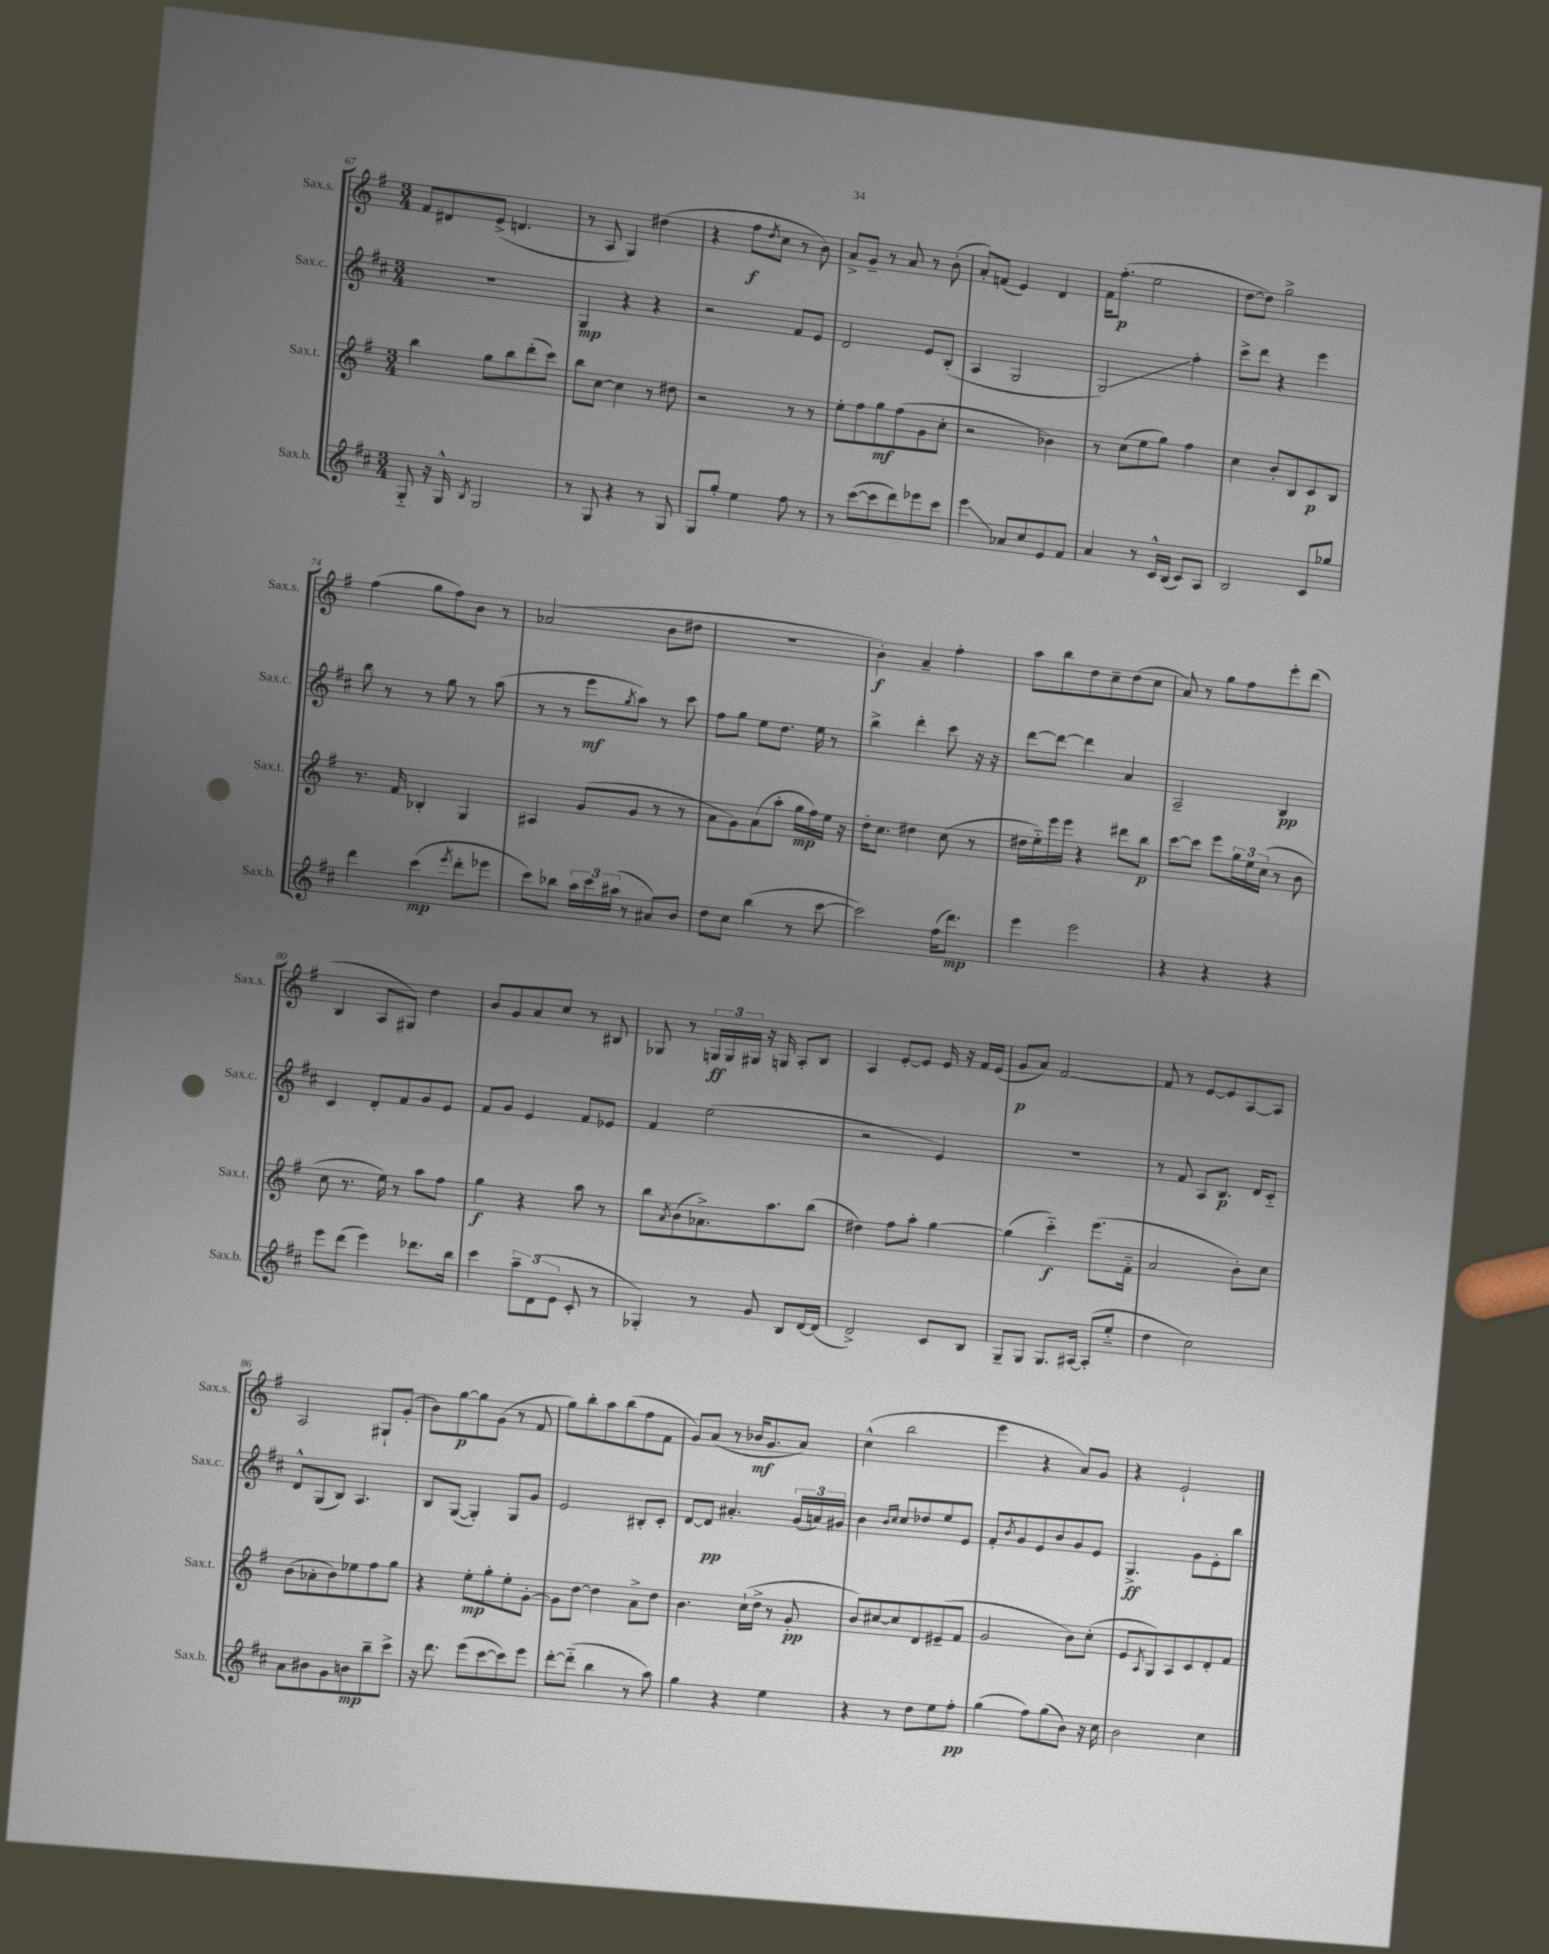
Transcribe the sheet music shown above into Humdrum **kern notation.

**kern	**kern	**kern	**kern
*staff4	*staff3	*staff2	*staff1
*clefG2	*clefG2	*clefG2	*clefG2
*k[f#c#]	*k[f#]	*k[f#c#]	*k[f#]
*M3/4	*M3/4	*M3/4	*M3/4
8G'~	4bb	2.r	8f#
16r	.	.	8d#
16G^^	.	.	.
8qB	.	.	.
2G	8gg	.	(8e^
.	8bb	.	4.d
.	(8ddd'	.	.
.	8ccc)	.	.
=	=	=	=
8r	8bb	4G	8r
8G	[8cc	.	8A
4r	4cc]	4r	4G)
8r	8r	4r	(4dd#
8G	8dd#	.	.
=	=	=	=
8G	2r	2r	4r
8gg'	.	.	.
4ee	.	.	8ff#
.	.	.	8qdd
.	.	.	8cc
8ff#	8r	8f#	8r
8r	8r	8e	8b)
=	=	=	=
8r	8ee'	2d	8a^
([8ccc#	8ff#	.	8g~
8ccc#]	8gg	.	8r
8ddd)	(8ff#	.	8a
8eee-	8g	8e	8r
8ccc#	8cc'	(8B'	(8b'
=	=	=	=
4eee	2r	4A	8a')
.	.	.	(8f
8a-	.	2G	4e)
8cc#	.	.	.
8e	4b-)	.	4d
8f#	.	.	.
=	=	=	=
4a	8r	2G)	16f#
.	.	.	(8.ff#'
.	(8cc	.	.
8r	8ee	.	2ee
16c#^^	8gg)	.	.
(16B	.	.	.
8c#)	4ff#	4ff#'	.
8A	.	.	.
=	=	=	=
2B	4cc	8ccc#^	[8dd
.	.	8ddd	8dd])
.	8b'	4r	2gg^
.	8B	.	.
8c#	8c	4eee	.
8gg-	8B	.	.
=	=	=	=
4ddd	8.r	8bb	(4ff#
.	.	8r	.
.	16f#	.	.
(4ccc#	4B-'	8r	8gg
.	.	8gg	8ff#)
8qeee	.	.	.
8ddd'	4G	8r	8b
8eee-	.	(8aa	8r
=	=	=	=
8ccc#)	4A#	8r	(2a-
8bb-	.	8r	.
24aa	(8g	8eee	.
24ccc#	.	.	.
(24aa#	.	.	.
.	.	8qgg	.
8r	8g	8aa)	.
8a#)	8r	8r	8b
8b	8r	8ccc#	8dd#
=	=	=	=
8dd	8a	8ff#	2.r
8cc#	8g)	8gg	.
(4bb	(8a	8ee	.
.	8aa'	8.dd	.
8r	16gg	.	.
.	16ff#)	16ee	.
[8ccc#	16ee	8r	.
.	16r	.	.
=	=	=	=
2ccc#])	16dd'	4bb^	4b')
.	8.cc	.	.
.	4dd#	4ddd'	4a~
(16ff#	(8cc	8ccc#	4ff#'
8.ddd)	.	.	.
.	8r	16r	.
.	.	16r	.
=	=	=	=
4eee	16dd#	[8ddd	8aa
.	16ee'~)	.	.
.	16eee	8ddd_	8bb
.	16eee	.	.
2eee	4r	4ddd]	8dd
.	.	.	8cc~
.	8ddd#	4a	(8dd
.	8bb	.	8cc
=	=	=	=
4r	[8ccc	2A~	8a)
.	8ccc]	.	8r
4r	8eee	.	8gg
.	24gg	.	8ff#
.	24ee	.	.
.	(24cc	.	.
4r	8r	4B	8eee'
.	8b	.	(8ddd
=	=	=	=
8eee	8cc	4c#	4B
(8ddd	8.r	.	.
4eee)	.	8d'	8A
.	16ee)	.	.
.	8r	8f#	8G#)
8.ddd-	8aa	8g	4dd
.	8ff#	8e	.
16bb	.	.	.
=	=	=	=
4ccc#	4gg	8f#	8b
.	.	8g	8g
12aa~	4r	4e	8a
(12d	.	.	.
.	.	.	8cc
12e	.	.	.
8c#'	8aa	8f#	8r
8r	8r	8e-	8B#
=	=	=	=
4G-')	8bb	4f#	8G-
.	8qa	.	.
.	(8b	.	8r
8r	8.a-^)	(2ee	24G
.	.	.	24G
.	.	.	24G#
8g	.	.	16r
.	8.aa	.	16G
8B	.	.	8A'
[16d	(8bb	.	8B
(16d]	.	.	.
=	=	=	=
2d^)	4dd#)	2r	4A
.	8ff#	.	[8e'
.	8aa'	.	8e]
8c#	[4gg	4e)	16e
.	.	.	16r
8B	.	.	16f#
.	.	.	(16e
=	=	=	=
8G~	(4gg]	2.r	8g
8G	.	.	8a)
8.G	4ccc'~)	.	[2f#
[16A#	.	.	.
(8A#']	(8.eee	.	.
8ee'~	.	.	.
.	16f#'~	.	.
=	=	=	=
4dd	2a	8r	8f#]
.	.	8f#	8r
2cc#)	.	8A	[8e
.	.	8.B	8e]
.	8b')	.	[8A
.	.	16d	.
.	8cc	8c#'~	8A]
=	=	=	=
8a	(8b	8d^^	2A
8b#	8a-'	(8G	.
8g	8b)	8B)	.
8b	8ee-	4.A	.
8bb~	8ff#	.	8G#`
8ccc#^	8gg	.	(8g'
=	=	=	=
16r	4r	8B	8b)
8.ddd	.	.	.
.	.	([8G	[8gg
(8eee	8ee'	4G'])	8gg]
[8ccc#	8gg'	.	(8g
8ccc#])	8ee'	8G	8r
8eee	[8g'	8g	8f#
=	=	=	=
[8ddd'	8g]	2e	8gg)
(8ddd'~]	[8dd	.	8bb'
4bb	4dd]	.	8aa
.	.	.	(8bb
8r	8a^	8B#'	8ff#
8aa)	8dd	8c#'	8f#
=	=	=	=
4gg	4.b	[8d	8g)
.	.	8d]	(8a
4r	.	4.a#'	8r
.	(16cc`	.	16b-
.	16dd^	.	8.g
4ee	8r	.	.
.	8g'	(24g	8a)
.	.	24a)	.
.	.	24g#	.
=	=	=	=
4r	8b)	4b	(4cc^^
.	[8cc#	.	.
.	.	16qqb	.
.	.	16qqcc#	.
8r	8cc#]	8cc#	2bb
8dd	8d	8dd-	.
8ee	(8e#~	8ee	.
8ff#'	8f#	8e	.
=	=	=	=
(4gg	2g	8f#'	4eee
.	.	8qb	.
.	.	8g	.
8ff#)	.	8e	4r
(8gg	.	8b	.
8b)	8b)	8g	8a)
16r	(8cc'	8e	8g
16cc#	.	.	.
=	=	=	=
2b	8e	4.G^	4r
.	8qA	.	.
.	8G)	.	.
.	8A	.	2e`
.	8c	8g	.
4cc#	8d'	8e'	.
.	8f#	8bb	.
==	==	==	==
*-	*-	*-	*-
